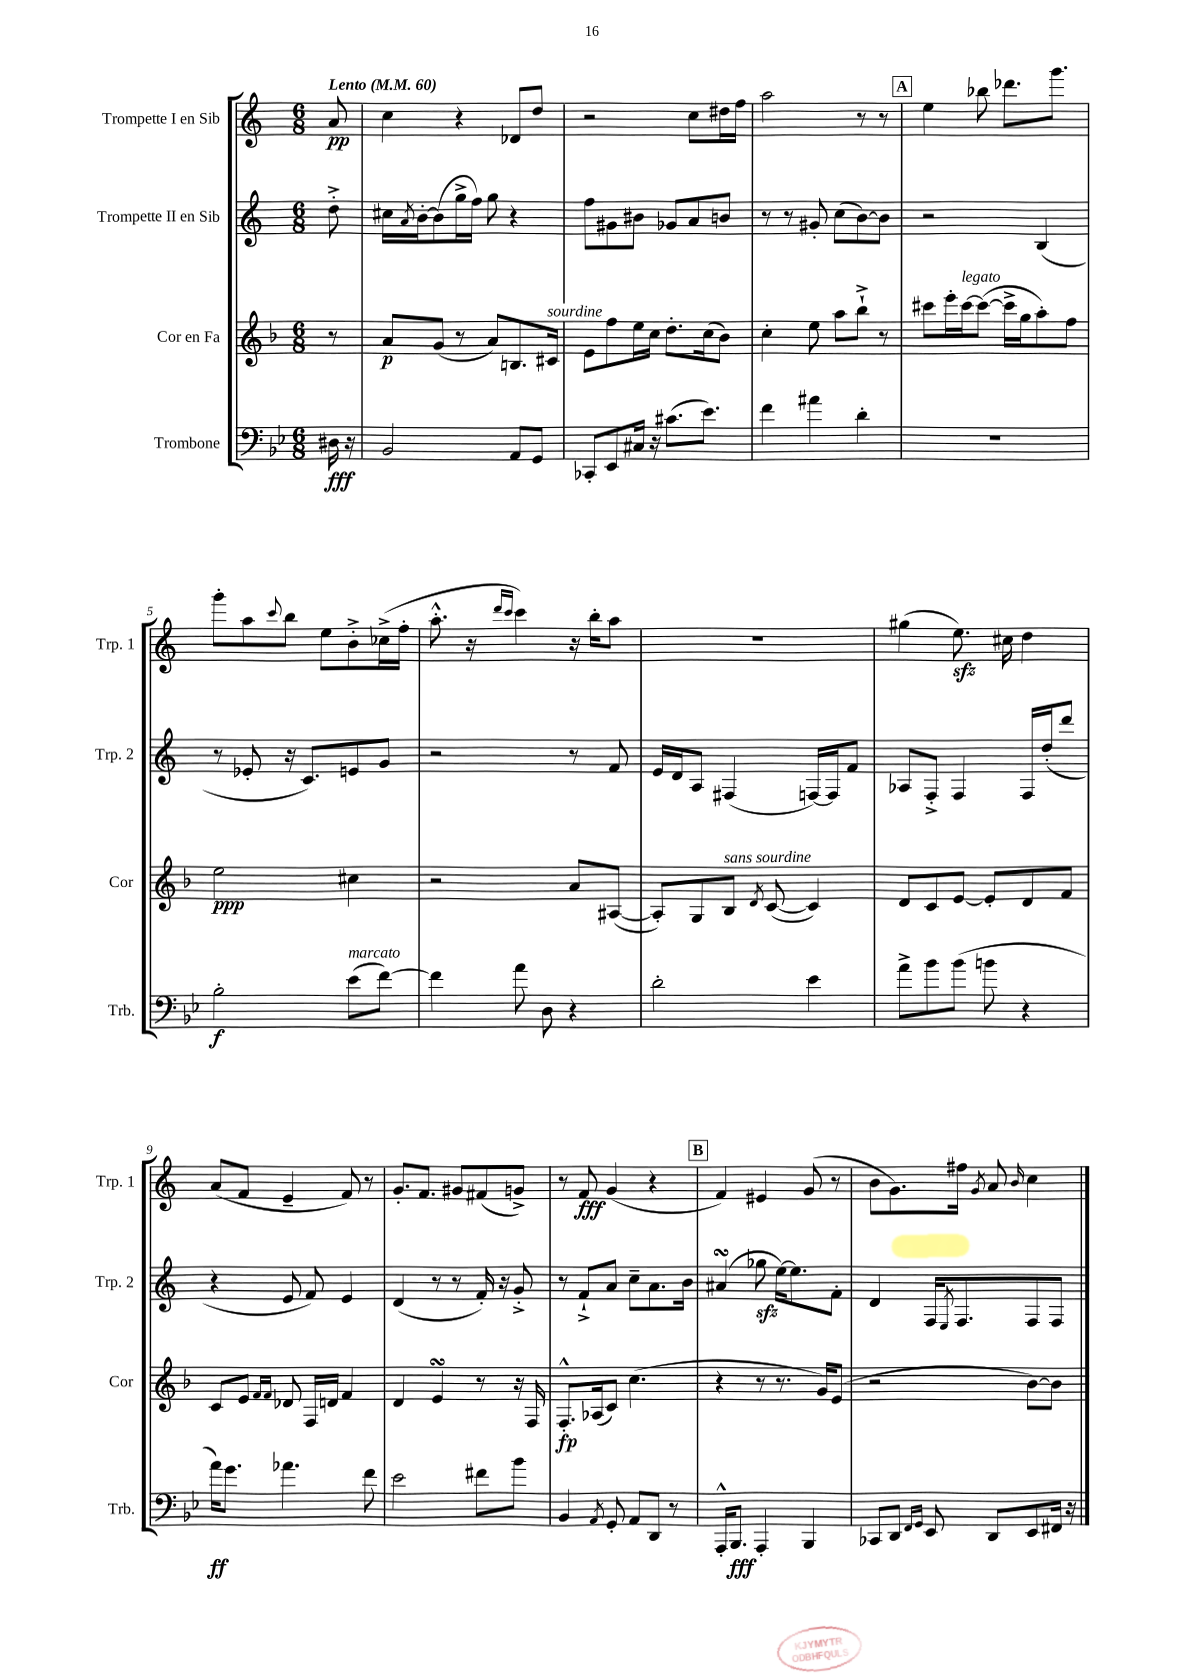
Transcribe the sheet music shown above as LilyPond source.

<<
\new StaffGroup <<
\new Staff = "s0" \with { instrumentName = "Trompette I en Sib" shortInstrumentName = "Trp. 1" } {
    \clef treble \key c \major \numericTimeSignature \time 6/8 \partial 8 \tempo "Lento" 4 = 60
    a'8\pp |
    c''4 r4 des'8 d''8 |
    r2 c''8 dis''16 f''16 |
    a''2 r8 r8 |
    \mark \markup { \box "A" } e''4 bes''8 des'''8. g'''8. |
    g'''8-. a''8 \appoggiatura { c'''8 } b''8 e''8 b'8-.-> ces''16->( f''16-. |
    a''8.-.-^ r16 \grace { d'''16 c'''16 } c'''4) r16 b''16-. a''8 |
    R2. |
    gis''4( e''8.\sfz) cis''16 d''4 |
    a'8( f'8 e'4-- f'8) r8 |
    g'8.-. f'8. gis'8 fis'8( g'8->) |
    r8 f'8\fff g'4( r4 |
    \mark \markup { \box "B" } f'4) eis'4 g'8( r8 |
    b'8 g'8.) fis''16 \acciaccatura { g'8 } a'8 \grace { b'16 } c''4 \bar "|." |
}
\new Staff = "s1" \with { instrumentName = "Trompette II en Sib" shortInstrumentName = "Trp. 2" } {
    \clef treble \key c \major \numericTimeSignature \time 6/8 \partial 8
    d''8-.-> |
    cis''16 \acciaccatura { a'8 } b'16~-. b'8( g''16-> f''16) g''8 r4 |
    f''8 gis'8 bis'8 ges'8 a'8 b'8 |
    r8 r8 gis'8-. c''8( b'8~) b'8 |
    \mark \markup { \box "A" } r2 b4( |
    r8 ees'8-. r16 c'8.) e'8 g'8 |
    r2 r8 f'8 |
    e'16 d'16 a8 fis4( f16~) f16 f'8 |
    aes8 f8-.-> f4 f16 d''16-.( d'''8 |
    r4 e'8 f'8) e'4 |
    d'4( r8 r8 f'16-.) r16 g'8-.-> |
    r8 f'8-!-> a'8 c''8-- a'8. b'16 |
    \mark \markup { \box "B" } ais'4\turn( ges''8\sfz e''16~) e''8. f'8-. |
    d'4 f16 \acciaccatura { e8 } f8. f8 f8 \bar "|." |
}
\new Staff = "s2" \with { instrumentName = "Cor en Fa" shortInstrumentName = "Cor" } {
    \clef treble \key f \major \numericTimeSignature \time 6/8 \partial 8
    r8 |
    a'8\p g'8( r8 a'8) b8. cis'16^\markup { \italic "sourdine" } |
    e'8 f''8 e''16 c''16 d''8.-. c''16( bes'8) |
    c''4-. e''8 a''8 bes''8-!-> r8 |
    \mark \markup { \box "A" } cis'''8 e'''16-. cis'''16~^\markup { \italic "legato" } cis'''8~( cis'''16-> g''16 a''8-.) f''8 |
    e''2\ppp cis''4 |
    r2 a'8 ais8~( |
    ais8-.) g8 bes8^\markup { \italic "sans sourdine" } \acciaccatura { d'8 } c'8~( c'4) |
    d'8 c'8 e'8~ e'8-. d'8 f'8 |
    c'8 e'8 \grace { f'16 f'16 } des'8 f16 d'16 f'4 |
    d'4 e'4\turn r8 r16 f16 |
    f8.-.-^\fp aes16( c'8) c''4.( |
    \mark \markup { \box "B" } r4 r8 r8. g'16) e'8( |
    r2 bes'8~) bes'8 \bar "|." |
}
\new Staff = "s3" \with { instrumentName = "Trombone" shortInstrumentName = "Trb." } {
    \clef bass \key bes \major \numericTimeSignature \time 6/8 \partial 8
    dis16\fff r16 |
    bes,2 a,8 g,8 |
    ces,8-. ees,8 cis16 r16 cis'8.( ees'8.) |
    f'4 ais'4 d'4-. |
    \mark \markup { \box "A" } R2. |
    bes2-.\f ees'8^\markup { \italic "marcato" }( f'8~) |
    f'4 a'8 d8 r4 |
    d'2-. ees'4 |
    a'8-> bes'8 bes'8( b'8 r4 |
    a'16\ff) g'8. aes'4. f'8 |
    ees'2 fis'8 bes'8 |
    bes,4 \acciaccatura { a,8 } g,8-. a,8 d,8 r8 |
    \mark \markup { \box "B" } a,,16-.-^ bes,,8.\fff a,,4-. bes,,4 |
    ces,8 d,8 \grace { f,16 g,16 } ees,8 d,8 ees,8 fis,16 r16 \bar "|." |
}
>>
>>
